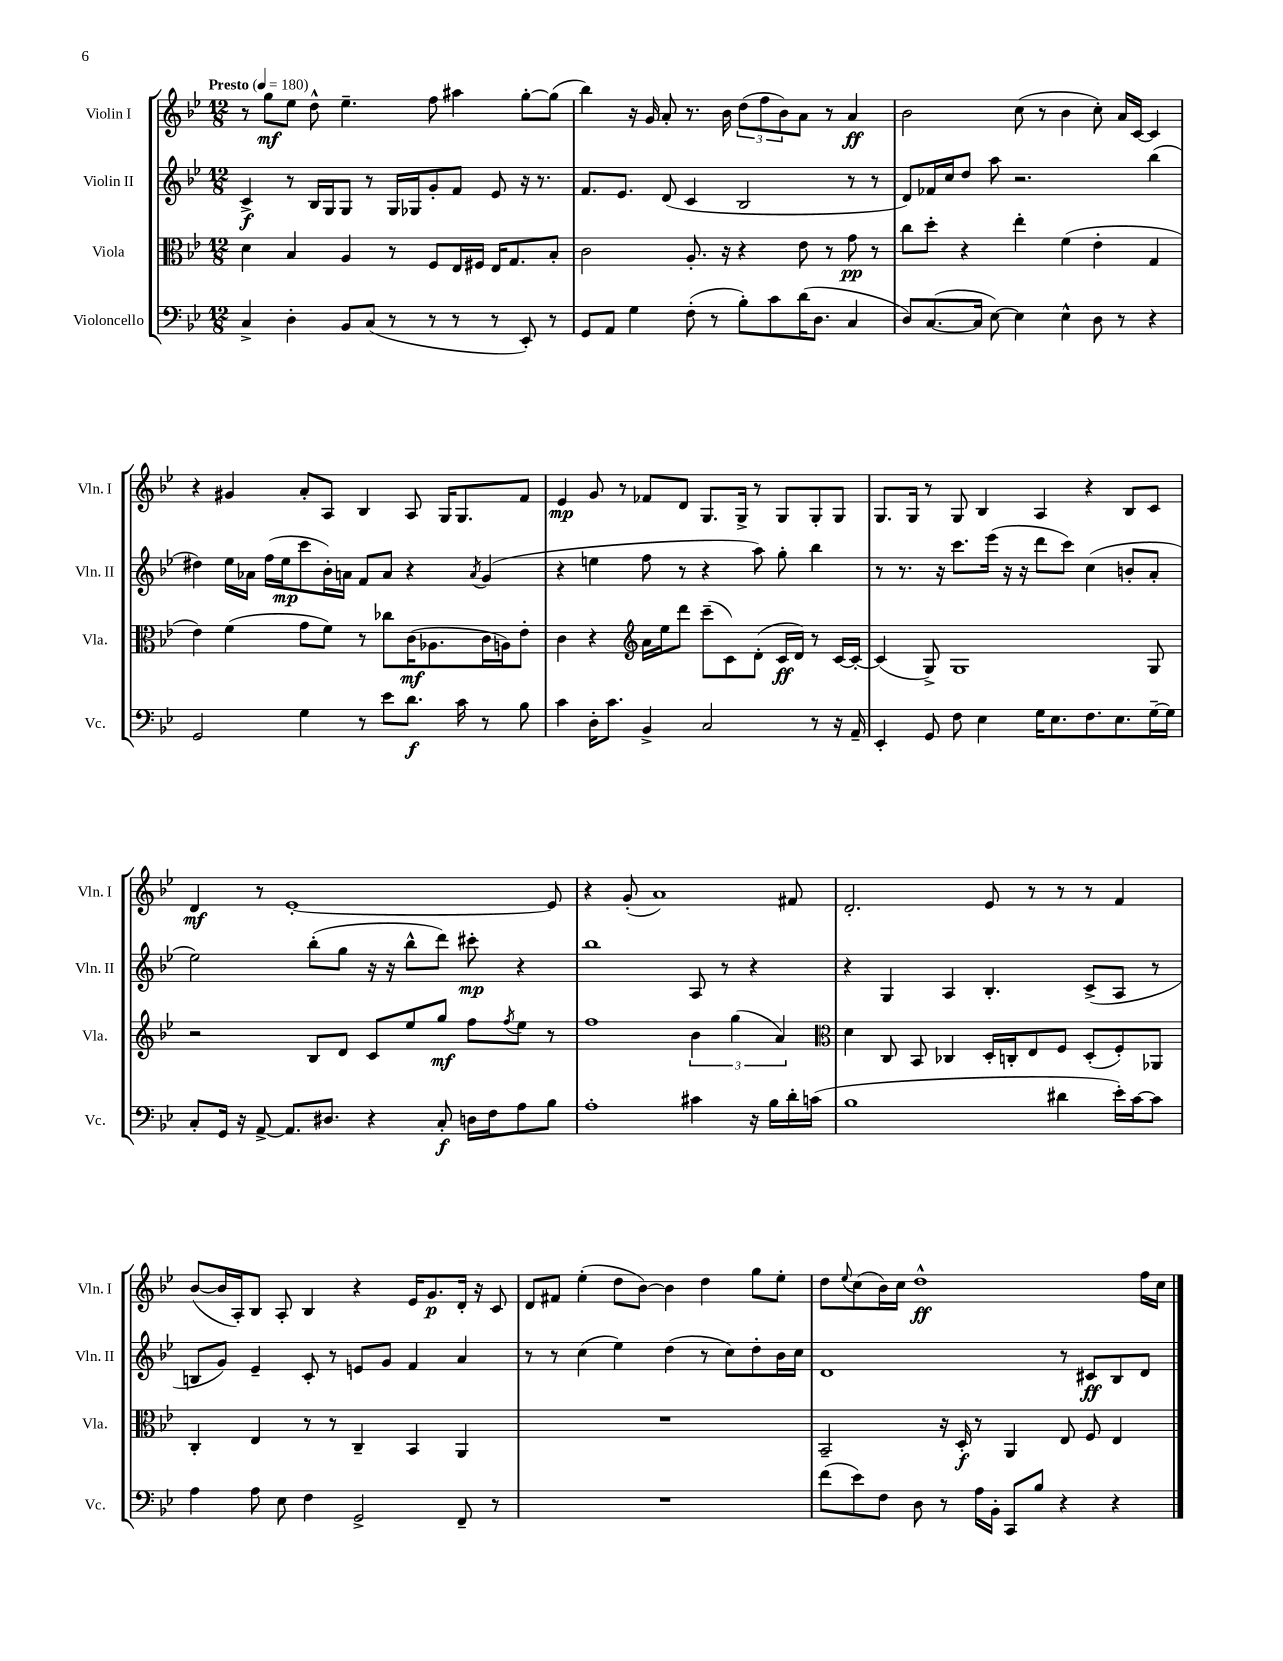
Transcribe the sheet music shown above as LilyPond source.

<<
\new StaffGroup <<
\new Staff = "s0" \with { instrumentName = "Violin I" shortInstrumentName = "Vln. I" } {
    \clef treble \key bes \major \numericTimeSignature \time 12/8 \tempo "Presto" 4 = 180
    r8 g''8\mf ees''8 d''8-^ ees''4.-- f''8 ais''4 g''8~-. g''8( |
    bes''4) r16 g'16 a'8-. r8. bes'16 \tuplet 3/2 { d''8( f''8 bes'8) } a'8 r8 a'4\ff |
    bes'2 c''8( r8 bes'4 c''8-.) a'16 c'16~ c'4 |
    r4 gis'4 a'8-. a8 bes4 a8 g16 g8. f'8 |
    ees'4\mp g'8 r8 fes'8 d'8 g8. g16-> r8 g8 g8-. g8 |
    g8. g16 r8 g8 bes4 a4 r4 bes8 c'8 |
    d'4\mf r8 ees'1~-. ees'8 |
    r4 g'8-.( a'1) fis'8 |
    d'2.-. ees'8 r8 r8 r8 f'4 |
    bes'8~( bes'16 a16-.) bes8 a8-. bes4 r4 ees'16 g'8.\p d'16-. r16 c'8 |
    d'8 fis'8 ees''4-.( d''8 bes'8~) bes'4 d''4 g''8 ees''8-. |
    d''8 \appoggiatura { ees''8 } c''8( bes'16) c''16 d''1-^\ff f''16 c''16 \bar "|." |
}
\new Staff = "s1" \with { instrumentName = "Violin II" shortInstrumentName = "Vln. II" } {
    \clef treble \key bes \major \numericTimeSignature \time 12/8
    c'4->\f r8 bes16 g16 g8 r8 g16 ges16 g'8-. f'8 ees'8 r16 r8. |
    f'8. ees'8. d'8( c'4 bes2 r8 r8 |
    d'8) fes'16 c''16 d''8 a''8 r2. bes''4( |
    dis''4) ees''16 aes'16 f''16( ees''16\mp c'''8 bes'16-.) a'16 f'8 a'8 r4 \acciaccatura { a'8 } g'4( |
    r4 e''4 f''8 r8 r4 a''8) g''8-. bes''4 |
    r8 r8. r16 c'''8. ees'''16( r16 r16 d'''8 c'''8) c''4( b'8-. a'8-. |
    ees''2) bes''8-.( g''8 r16 r16 bes''8-^ d'''8) cis'''8-.\mp r4 |
    bes''1 a8 r8 r4 |
    r4 g4 a4 bes4.-. c'8->( a8 r8 |
    b8 g'8) ees'4-- c'8-. r8 e'8 g'8 f'4 a'4 |
    r8 r8 c''4( ees''4) d''4( r8 c''8) d''8-. bes'16 c''16 |
    d'1 r8 cis'8\ff bes8 d'8 \bar "|." |
}
\new Staff = "s2" \with { instrumentName = "Viola" shortInstrumentName = "Vla." } {
    \clef alto \key bes \major \numericTimeSignature \time 12/8
    d'4 bes4 a4 r8 f8 ees16 fis16 ees16 g8. bes8-. |
    c'2 a8.-. r16 r4 ees'8 r8 g'8\pp r8 |
    c''8 d''8-. r4 ees''4-. f'4( ees'4-. g4 |
    ees'4) f'4( g'8 f'8) r8 ces''8 c'16\mf( aes8. c'16 a16) ees'8-. |
    c'4 r4 \clef treble a'16 ees''16 d'''8 c'''8--( c'8) d'8-.( c'16\ff d'16) r8 c'16~ c'16~-. |
    c'4( g8->) g1 g8 |
    r2 bes8 d'8 c'8 ees''8 g''8\mf f''8 \acciaccatura { f''8 } ees''8 r8 |
    f''1 \tuplet 3/2 { bes'4 g''4( a'4) } |
    \clef alto d'4 c8 bes,8 ces4 d16-. c16-. ees8 f8 d8-.( f8-.) aes,8 |
    c4-. ees4 r8 r8 c4-- bes,4 a,4 |
    R1. |
    bes,2-- r16 d16-.\f r8 a,4 ees8 f8 ees4 \bar "|." |
}
\new Staff = "s3" \with { instrumentName = "Violoncello" shortInstrumentName = "Vc." } {
    \clef bass \key bes \major \numericTimeSignature \time 12/8
    c4-> d4-. bes,8 c8( r8 r8 r8 r8 ees,8-.) r8 |
    g,8 a,8 g4 f8-.( r8 bes8-.) c'8 d'16( d8. c4 |
    d8) c8.~( c16 ees8~) ees4 ees4-^ d8 r8 r4 |
    g,2 g4 r8 ees'8 d'8.\f c'16 r8 bes8 |
    c'4 d16-. c'8. bes,4-> c2 r8 r16 a,16-- |
    ees,4-. g,8 f8 ees4 g16 ees8. f8. ees8. g16~-- g16 |
    c8-. g,16 r16 a,8~-> a,8. dis8. r4 c8-.\f d16 f16 a8 bes8 |
    a1-. cis'4 r16 bes16 d'16-. c'16( |
    bes1 dis'4 ees'16-.) c'16~ c'8 |
    a4 a8 ees8 f4 g,2-> f,8-- r8 |
    R1. |
    f'8( ees'8) f8 d8 r8 a16 bes,16-. c,8 bes8 r4 r4 \bar "|." |
}
>>
>>
\layout { \context { \Score \remove "Bar_number_engraver" } }
